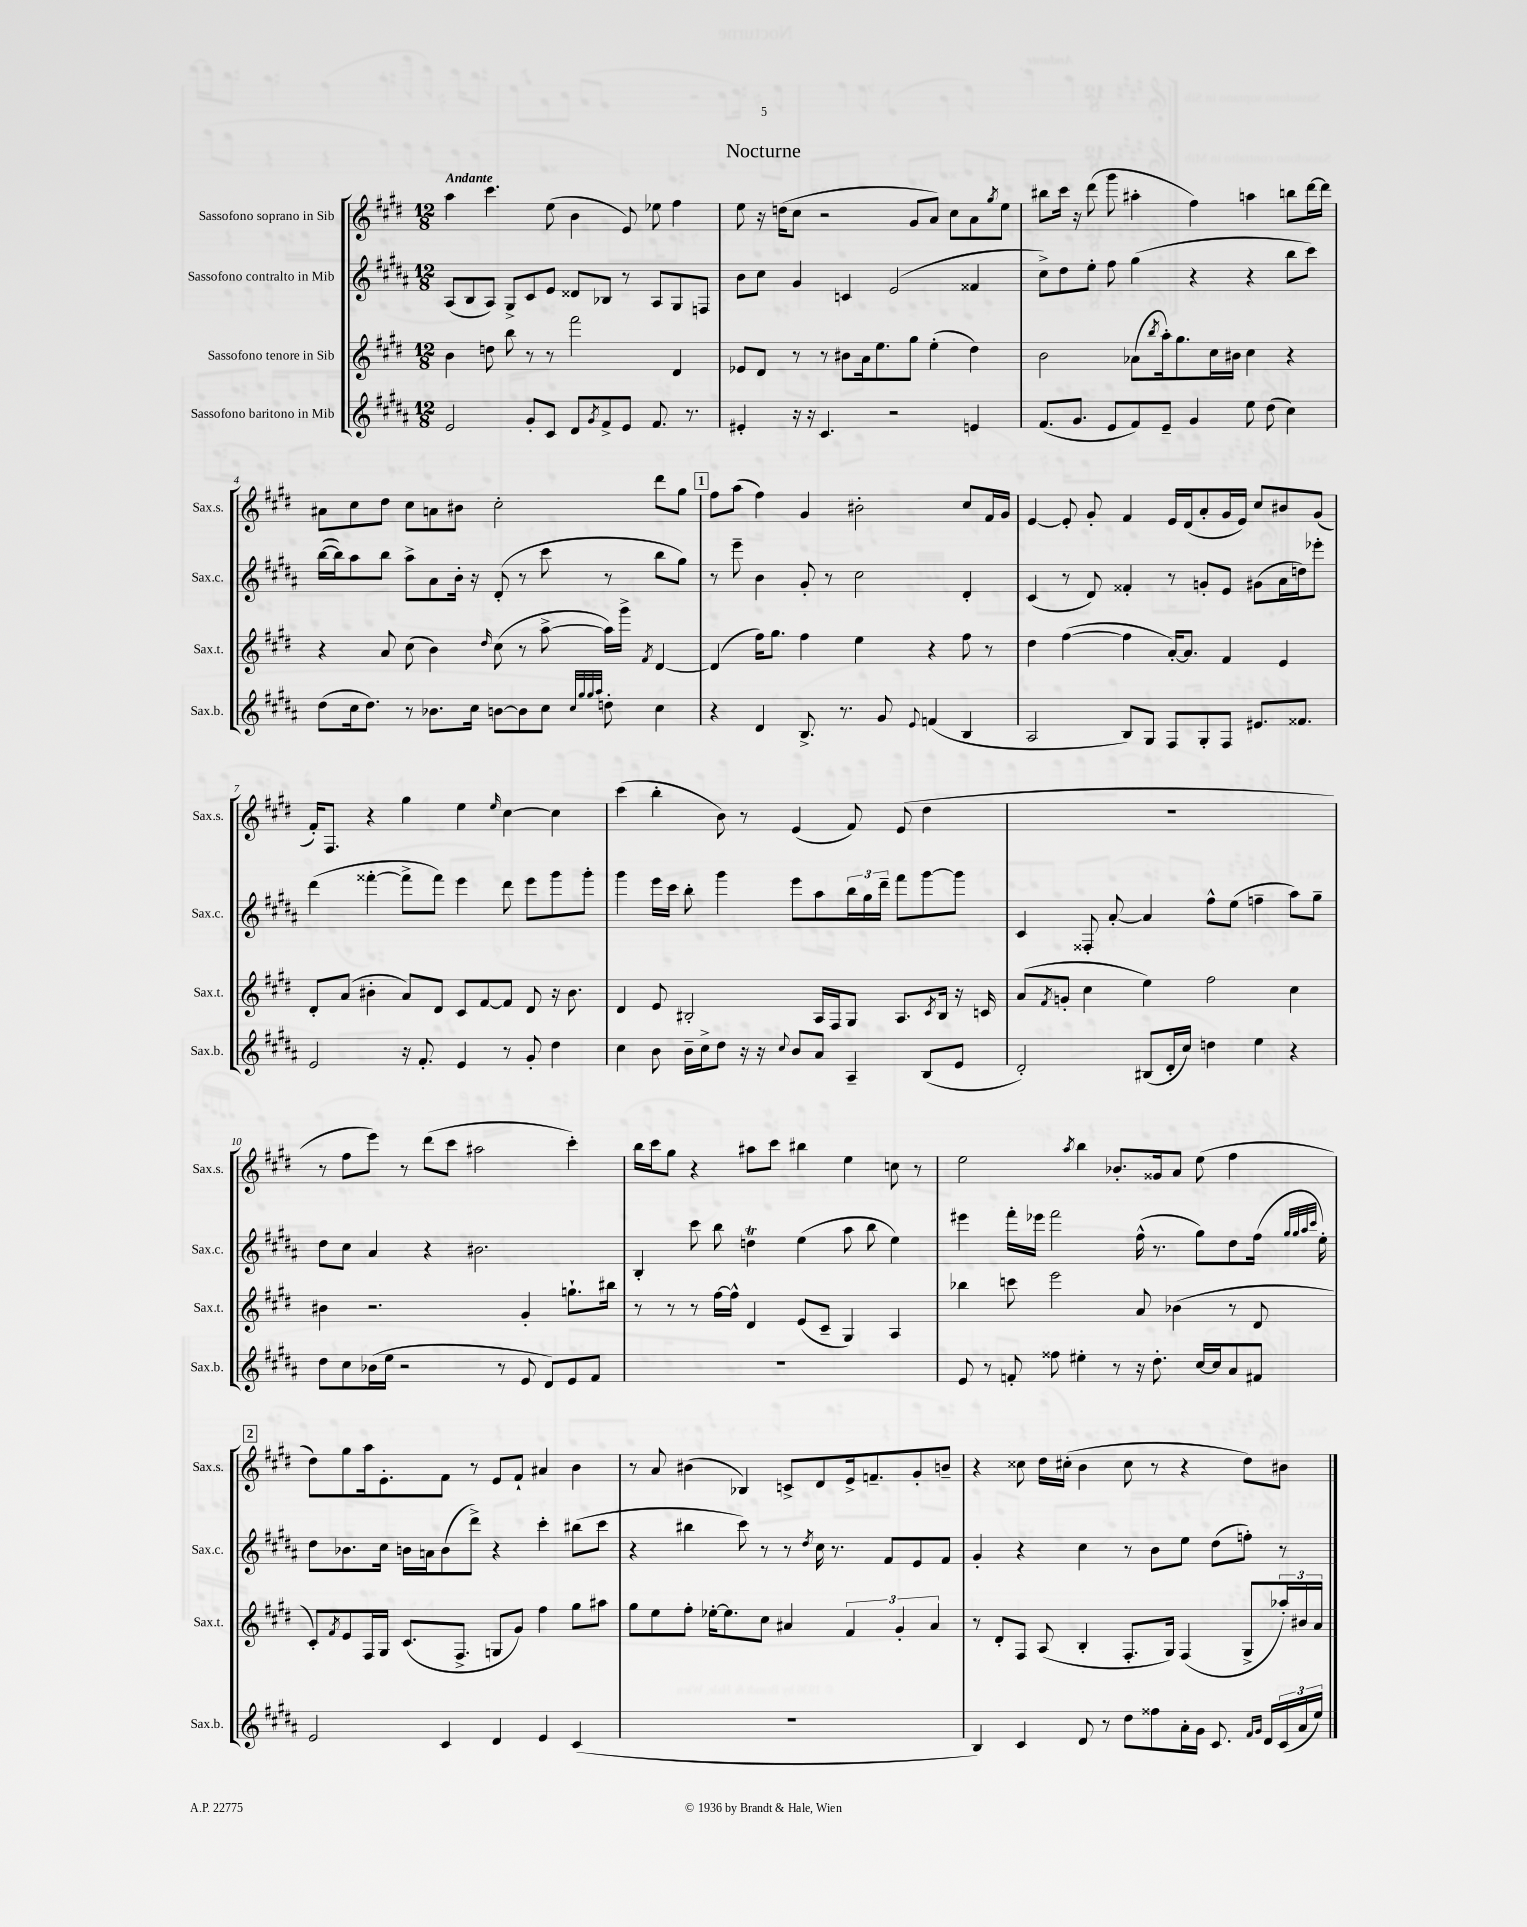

**kern	**kern	**kern	**kern
*staff4	*staff3	*staff2	*staff1
*clefG2	*clefG2	*clefG2	*clefG2
*k[f#c#g#d#a#]	*k[f#c#g#d#]	*k[f#c#g#d#a#]	*k[f#c#g#d#]
*M12/8	*M12/8	*M12/8	*M12/8
2e	4b	(8A#	4aa
.	.	8B	.
.	8dd	8A#)	4.ccc#
.	8bb	8G#^	.
8g#'	8r	8c#	.
8c#	8r	8e	(8ee
8d#	2fff#	8d##	4b
8qg#	.	.	.
8f#^	.	8B-	.
8e	.	8r	8e)
8.f#	.	8A#	8ee-
.	4d#	8G#	4ff#
8.r	.	.	.
.	.	8F	.
=	=	=	=
4e#'	8e-	8b	8ee
.	8d#	8cc#	16r
.	.	.	(16dd
16r	8r	4g#	8cc#
16r	.	.	.
4.c#	8r	.	2r
.	8b#	4c	.
.	16a	.	.
.	8.ee	.	.
2r	.	(2e	.
.	8gg#	.	8g#
.	(4ee'	.	8a)
.	.	.	8cc#
4e	4dd#)	4f##	8a
.	.	.	8qgg#
.	.	.	8ee
=	=	=	=
(8.f#	2b	8cc#^)	8bb#
.	.	8dd#	16ccc#
8.g#	.	.	16r
.	.	8ee'	(8ddd#
8e	.	8ff#	8ggg#
8f#)	(8a-	(4gg#	4aa#'
.	8qbb	.	.
8e~	16aa')	.	.
.	8.gg#	.	.
4g#	.	4r	4ff#)
.	16cc#	.	.
.	16b#	.	.
8ee	4cc#	4r	4aa
(8dd#	.	.	.
4cc#)	4r	8bb	8bb
.	.	8ccc#)	[16ddd#
.	.	.	16ddd#]
=	=	=	=
(8dd#	4r	([16bb	8a#
.	.	16bb])	.
16cc#	.	8aa#	8cc#
8.dd#)	.	.	.
.	8a	8bb	8dd#
8r	(8cc#	8aa#^	8cc#
8.b-	4b)	8a#	8a
.	.	16b'	8b#
16cc#	.	16r	.
.	16qqdd#	.	.
[8b	(8cc#	(8d#'	2cc#'
8b]	8r	8r	.
8cc#	[8aa^	8ccc#	.
32qqcc#	.	.	.
32qqgg#	.	.	.
32qqgg#	.	.	.
32qqaa#	.	.	.
8dd'	16aa])	8r	.
.	16ggg#^	.	.
.	8qf#	.	.
4cc#	[4d#	8bb	8ddd#
.	.	8gg#)	8gg#
=	=	=	=
4r	(4d#]	8r	8ff#
.	.	8eee~	(8aa
4d#	16ff#)	4b	4ff#)
.	8.gg#	.	.
8.B^	4ff#	8g#'	4g#
.	.	8r	.
8.r	.	.	.
.	4ee	2cc#	2b#'
8g#	.	.	.
8qqe	.	.	.
(4f	4r	.	.
4B	8ff#	4d#'	8cc#
.	8r	.	16f#
.	.	.	16g#
=	=	=	=
2A#	4dd#	(4c#	[4e
.	([4ff#	8r	8e']
.	.	8d#)	8g#'
8B)	4ff#]	4f##'	4f#
8G#	.	.	.
8F#	[16a')	8r	16e
.	8.a]	.	(16d#
8G#'	.	8g'	8a'
8F#	4f#	8e	16g#
.	.	.	16e)
8.e#	.	(8g#	8cc#
.	4e	16a#	8b#
8.f##	.	16dd)	.
.	.	8eee-'	(8g#
=	=	=	=
2e	8d#'	(4ddd#	16f#')
.	.	.	8.F#
.	(8a	.	.
.	4b#'	[4fff##'	4r
16r	8a)	8fff##^]	4gg#
8.f#'	.	.	.
.	8d#	8fff##)	.
4e	8c#	4eee	4ee
.	[8f#	.	.
.	.	.	16qqee
8r	8f#]	8ddd#	[4cc#
8g#'	8d#	8eee	.
4dd#	16r	8ggg#	4cc#]
.	8.b#	.	.
.	.	8ggg#'	.
=	=	=	=
4cc#	4d#	4ggg#	(4ccc#
8b	8e	16eee	4bb'
.	.	16ccc#	.
16b~	2B#'	8bb'	.
16cc#^	.	.	.
8dd#	.	4ggg#	8b)
16r	.	.	8r
16r	.	.	.
8qqcc#	.	.	.
8b	.	8eee	(4e
8a#	16A	8aa#	.
.	16F#	.	.
4A#~	8G#	24bb	8f#)
.	.	24gg#	.
.	.	24ddd#~	.
.	8.A	8fff#	(8e
(8B	.	[8ggg#	4dd#
.	8qc#	.	.
.	16B#	.	.
8e	16r	8ggg#]	.
.	16c	.	.
=	=	=	=
2d#')	(8a	4c#	1.r
.	8qf#	.	.
.	8g'	.	.
.	4cc#	8F##'	.
.	.	[8a#'	.
(8B#	4ee)	4a#]	.
16d#'	.	.	.
16cc#)	.	.	.
4dd	2ff#	8ff#^^	.
.	.	(8ee	.
4ee	.	4ff~	.
4r	4cc#	8aa#)	.
.	.	8gg#~	.
=	=	=	=
8dd#	4b#	8dd#	8r
8cc#	.	8cc#	8ff#
(16b-	2.r	4a#	8eee)
16ee	.	.	.
2r	.	.	8r
.	.	4r	(8ddd#
.	.	.	8ccc#
.	.	2.b#	2aa#
8r	.	.	.
8e	4g#'	.	.
8d#)	.	.	.
8e	8.gg`	.	4ccc#')
8f#	.	.	.
.	16bb#	.	.
=	=	=	=
1.r	8r	4B'	16bb
.	.	.	16ccc#
.	8r	.	8gg#
.	8r	8ccc#	4r
.	[16ff#	8bb	.
.	16ff#^^]	.	.
.	4d#	4dd	8aa#
.	.	.	8ccc#
.	(8e	(4ee	4bb#
.	8c#~	.	.
.	4G#)	8aa#	4ee
.	.	8bb	.
.	4A	4ee)	8cc
.	.	.	8r
=	=	=	=
8e	4bb-	4eee#	2ee
8r	.	.	.
8f'	8ccc	16fff#'	.
.	.	16eee-	.
8ff##	2eee	2fff#	.
.	.	.	8qaa
4ee#'	.	.	4bb
8r	.	.	8.b-'
16r	8a	(16ff#^^	.
8.dd#'	.	8.r	16g##
.	(4b-	.	8a
[16cc#	.	8gg#)	(8ee
16cc#]	.	.	.
8a#	8r	8dd#	4ff#
8f#	8d#	(16ff#	.
.	.	32qqgg#	.
.	.	32qqgg#	.
.	.	32qqaa#	.
.	.	32qqccc#	.
.	.	16ee')	.
=	=	=	=
2e	8c#')	8dd#	8dd#)
.	8qf#	.	.
.	8e	8.b-	8gg#
.	16F#	.	16aa
.	16G#	16cc#	8.e'
.	(8.c#	16b	.
.	.	16a	.
4c#	.	(8b	8f#
.	8.F#^	.	.
.	.	8ddd#^)	8r
4d#	8G	4r	8e
.	8g#)	.	8f#`
4e	4ff#	4ccc#'	4a#
(4c#	8gg#	(8bb#	4b
.	8aa#	8ccc#	.
=	=	=	=
1.r	8gg#	4r	8r
.	8ee	.	8a
.	8ff#'	4bb#	(4b#
.	[16ee-'	.	.
.	8.ee-]	.	.
.	.	8ccc#)	4B-)
.	8cc#	8r	.
.	4a#	8r	8c^
.	.	8qdd#	.
.	.	16cc#	8d#
.	.	8.r	.
.	6f#	.	16e^
.	.	.	8.f~
.	.	8f#	.
.	6g#'	.	.
.	.	8e	8g#'
.	6a#	.	.
.	.	8f#	8b~
=	=	=	=
4B)	8r	4g#'	4r
.	8d#'	.	.
4c#	8F#	4r	8cc##
.	(8A	.	16dd#
.	.	.	(16cc#'
8d#	4B'	4cc#	4b
8r	.	.	.
8dd#	8.F#'	8r	8cc#
8ff##	.	8b	8r
.	16G#)	.	.
16a#'	(4F#	8ee	4r
16g#	.	.	.
8.c#	.	(8dd#	.
.	8G#^	8ff')	8dd#)
16qqf#	.	.	.
16qqg#	.	.	.
16d#	.	.	.
(24c#	24aa-')	8r	8b#
24a#	24b#	.	.
24ee)	24a	.	.
==	==	==	==
*-	*-	*-	*-
